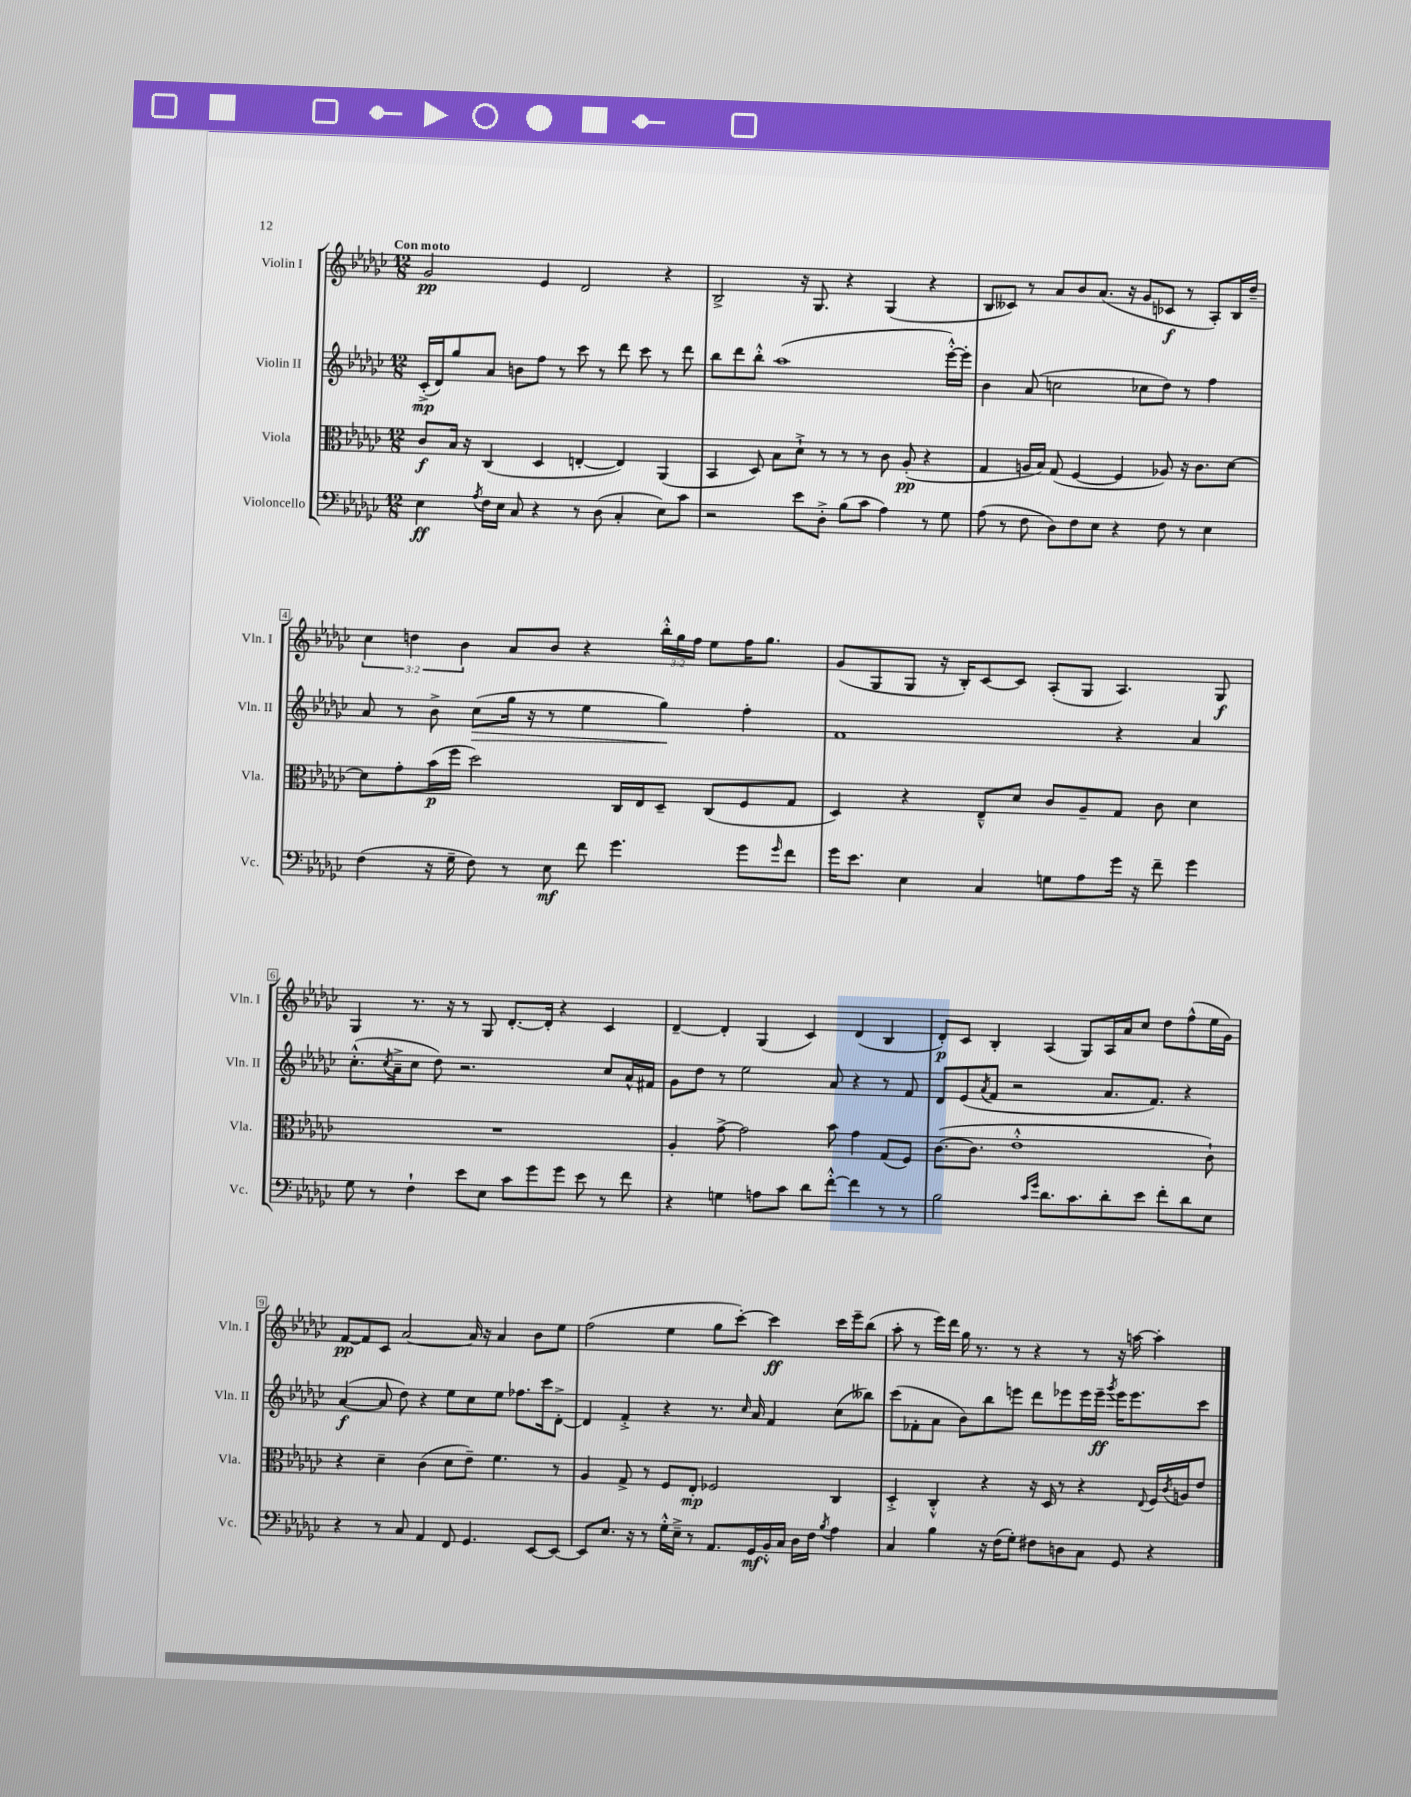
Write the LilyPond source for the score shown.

<<
\new StaffGroup <<
\new Staff = "s0" \with { instrumentName = "Violin I" shortInstrumentName = "Vln. I" } {
    \clef treble \key ges \major \numericTimeSignature \time 12/8 \override Staff.TupletNumber.text = #tuplet-number::calc-fraction-text \tempo "Con moto"
    ges'2\pp ees'4 des'2 r4 |
    bes2-> r16 ges8. r4 ges4( r4 |
    bes8 ceses'8) r8 aes'8 bes'8 aes'8.( r16 ges'8 ces'8\f r8 aes8-.) bes16 des''16-- |
    \tuplet 3/2 { ces''4 d''4 bes'4 } aes'8 bes'8 r4 \tuplet 3/2 { bes''16-.-^ ges''16 f''16 } ees''8 f''16 ges''8. |
    ges'8( ges8 ges8 r16 bes16-.) ces'8~ ces'8 aes8-.( ges8 aes4.) ges8\f |
    ges4 r8. r16 r8 ges8 des'8.~-. des'16-. r4 ces'4 |
    des'4~-- des'4-. ges4( ces'4) des'4( bes4 |
    des'8-.\p) ces'8 bes4-. aes4( ges8) aes16 aes'16 ces''8 des''8 f''8-^( ees''16 ges'16) |
    f'8~\pp f'8 ces'8 aes'2~ aes'16 r16 aes'4 bes'8 ees''8 |
    f''2( ees''4 ges''8 ces'''8~-.) ces'''4\ff ces'''16 ees'''16-- bes''8( |
    aes''8-. r8 ees'''16) des'''16 ges''16 r8. r8 r4 r8 r16 a''16~ a''4-. \bar "|." |
}
\new Staff = "s1" \with { instrumentName = "Violin II" shortInstrumentName = "Vln. II" } {
    \clef treble \key ges \major \numericTimeSignature \time 12/8
    ces'16-.->\mp( des'16) ges''8 aes'8 b'8 f''8 r8 ces'''8 r8 des'''8 ces'''8 r8 des'''8 |
    bes''8 des'''8 bes''8-.-^ aes''1( ees'''16~-.-^) ees'''16-. |
    bes'4 aes'8( c''2 ces''8 des''8) r8 f''4 |
    aes'8 r8 bes'8-> ces''8\>( ges''16 r16 r8 ees''4 ges''4\!) f''4-. |
    f'1 r4 aes'4 |
    ces''8.-.-^( \acciaccatura { ces''8 } aes'16---> ces''8 des''8) r2. ces''8 aes'16-^ fis'16 |
    ges'8 des''8 r8 ees''2 aes'8 r4 r8 f'8 |
    des'8 ees'8( \acciaccatura { aes'8 } f'8 r2 aes'8. f'8.) r4 |
    aes'4~\f( aes'8 des''8) r4 ees''8 ces''8 ees''8 fes''8. ces'''16 des'8~-.-> |
    des'4 f'4-.-> r4 r8. \grace { ces''16 } aes'16 f'4 ces''8( beses''8) |
    ces'''8( fes'8-. aes'8 bes'8) bes''8 e'''8 des'''8 ees'''8 ees'''16 ees'''16--\ff \acciaccatura { ges'''8 } ees'''16 ees'''8. ces'''8 \bar "|." |
}
\new Staff = "s2" \with { instrumentName = "Viola" shortInstrumentName = "Vla." } {
    \clef alto \key ges \major \numericTimeSignature \time 12/8
    ces'8\f bes16 r16 ces4( des4 e4~-. e4) aes,4( |
    bes,4 des8) bes8 des'8-!-> r8 r8 r8 ces'8 aes8-.\pp( r4 |
    ges4 a16 bes16) ges8( f4~ f4 aes8) r16 ces'8. des'8~ |
    des'8 ges'8-. bes'16\p( f''16 des''2) ces16 ees16 des8-- ces8( f8 ges8 |
    des4) r4 ees8---^ des'8 ces'8 aes8-- ges8 ces'8 des'4 |
    R1. |
    aes4-. ges'8~-> ges'2 bes'8 ges'4 ges8( f8) |
    ces'8.~( ces'8. ees'1-.-^ ces'8-!) |
    r4 des'4-- ces'4( des'8 ees'8--) f'4. r8 |
    aes4 ges8-> r8 f8 ees8-.\mp fes2 ces4 |
    des4-.-> ces4-.-^ r4 r16 des16 r8 r4 \appoggiatura { ees8 } f16 \acciaccatura { ces'8 } a16 ees'8 \bar "|." |
}
\new Staff = "s3" \with { instrumentName = "Violoncello" shortInstrumentName = "Vc." } {
    \clef bass \key ges \major \numericTimeSignature \time 12/8
    ees4\ff \acciaccatura { aes8 } f16 ees16 ces8 r4 r8 des8( ces4-. ees8) ces'8 |
    r2 ees'8 des8-.-> bes8( ces'8 aes4) r8 ges8 |
    aes8( r8 f8 des8) f8 ees8 r4 f8 r8 ees4 |
    f4( r16 ges16-- f8) r8 ees8\mf f'8 ges'4. ges'8 \grace { ges'16 } f'8 |
    ges'16 ees'8. ees4 ces4 g8 aes8 ges'16 r16 f'8-- ges'4 |
    ges8 r8 f4-! ees'8 ees8 ces'8 ges'8 ges'8 ees'8 r8 f'8 |
    r4 g4 a8 ces'8 des'8 f'8~-.-^ f'4 r8 r8 |
    bes2 \grace { ces'16 ges'16 } des'8. ces'8. des'8-. ees'8 f'8-. des'8 ees8 |
    r4 r8 ces8 aes,4 f,8 ges,4. ees,8~ ees,8~ |
    ees,8 ees8. r16 r8 ges16-.-^ ees16---> r8 aes,8. ges,16\mf bes,16-.-^ ces16 des16 f16 \acciaccatura { bes8 } aes4 |
    ces4 bes4 r16 f16( ges8-.) fis8 d8 ces8 ges,8 r4 \bar "|." |
}
>>
>>
\layout { \context { \Score \override BarNumber.stencil = #(make-stencil-boxer 0.1 0.3 ly:text-interface::print) } }
